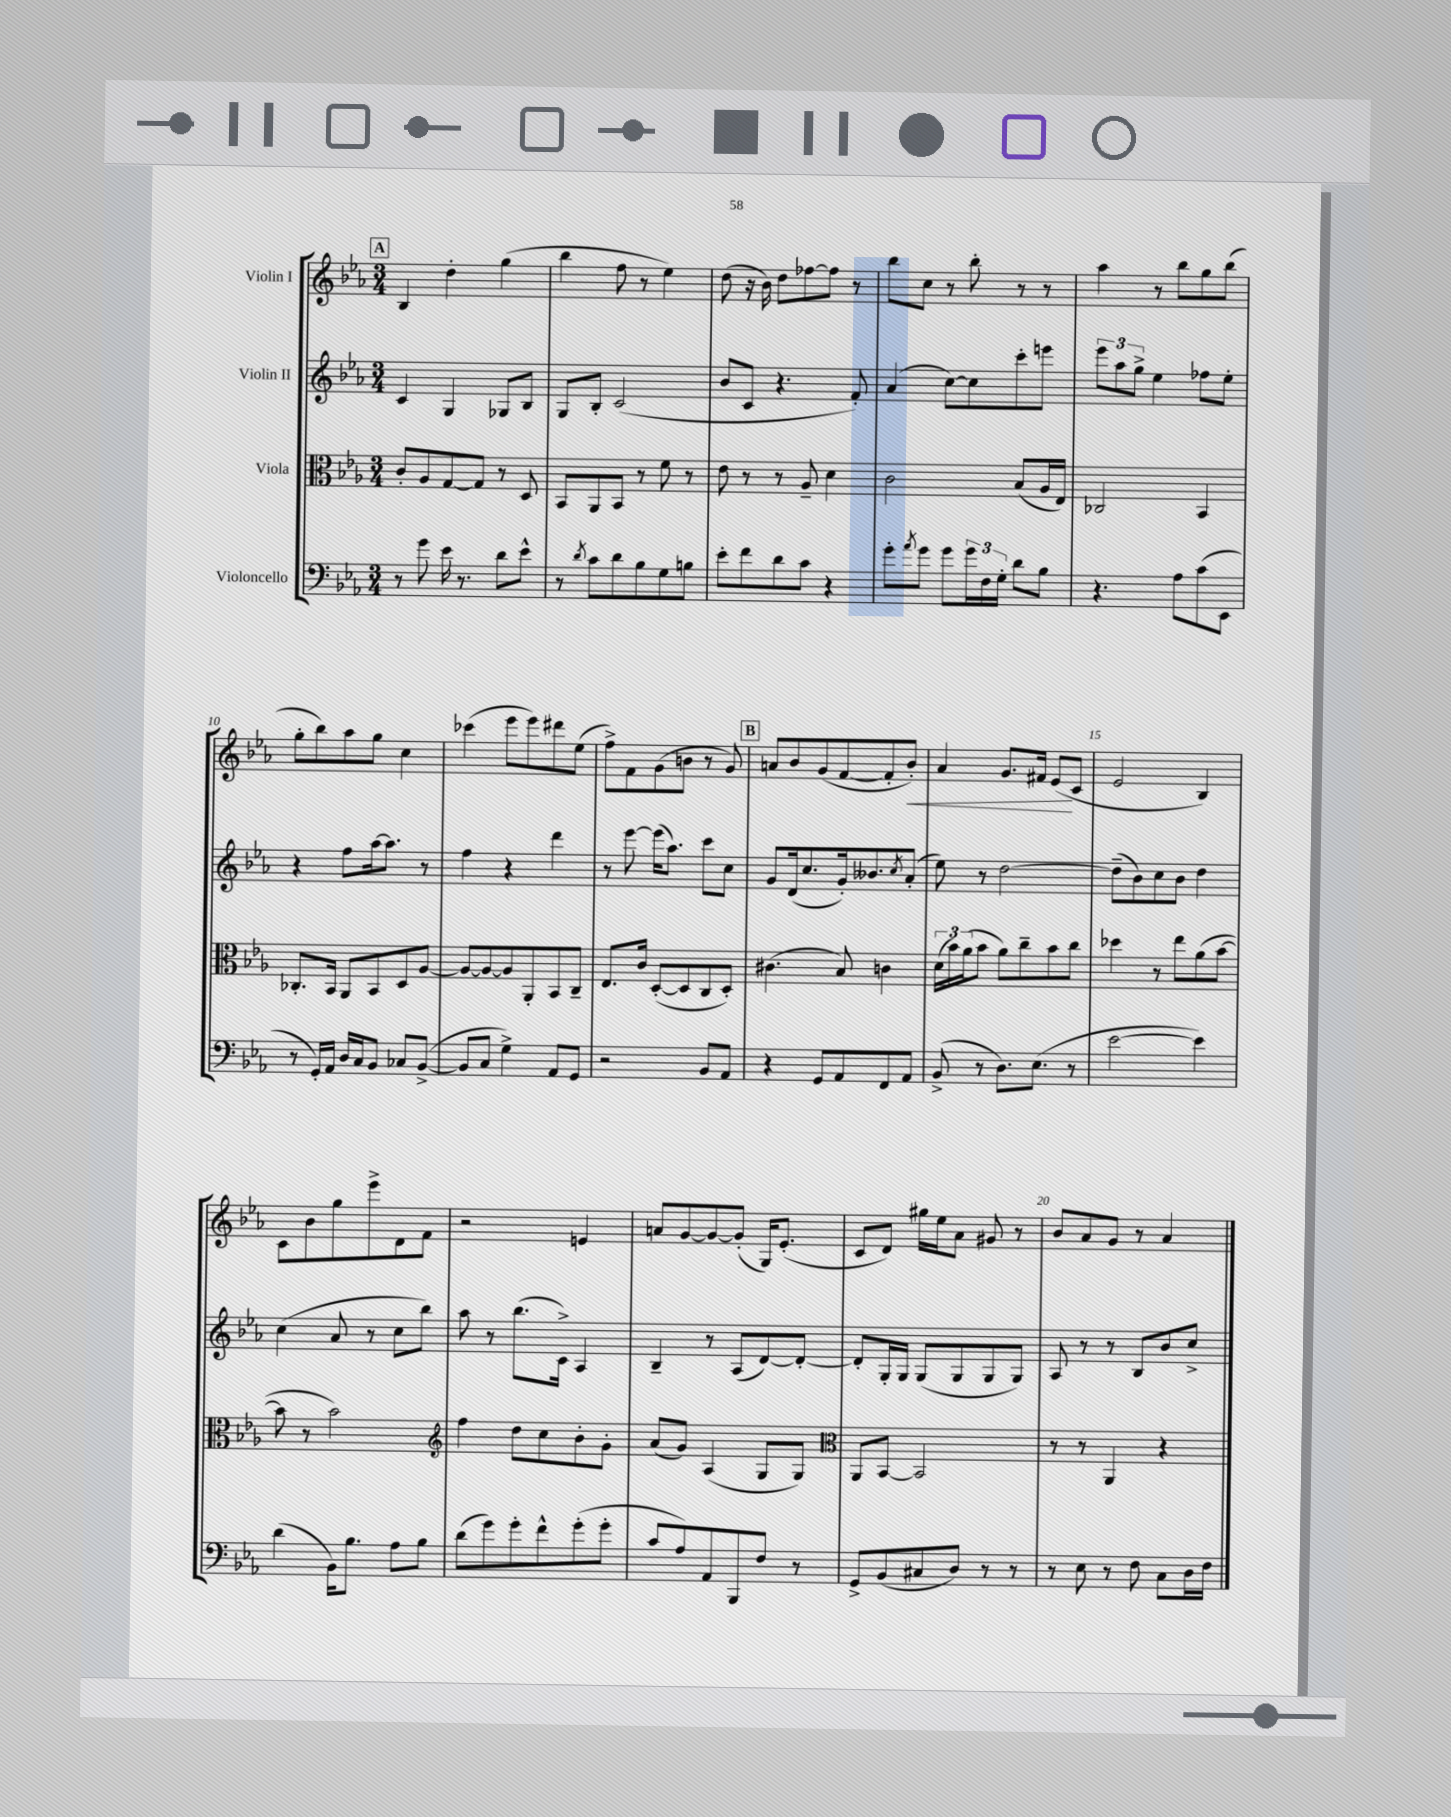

**kern	**kern	**kern	**kern	**dynam
*part4	*part3	*part2	*part1	*part1
*staff4	*staff3	*staff2	*staff1	*staff1
*I"Violoncello	*I"Viola	*I"Violin II	*I"Violin I	*
*clefF4	*clefC3	*clefG2	*clefG2	*
*k[b-e-a-]	*k[b-e-a-]	*k[b-e-a-]	*k[b-e-a-]	*
*M3/4	*M3/4	*M3/4	*M3/4	*
!!LO:REH:place=s1:t=A
=5	=5	=5	=5	=5
8r	8c'/L	4c/	4B-/	.
8g\	8A-/	.	.	.
16e-\	[8G/	4G/	4dd'\	.
8.r	.	.	.	.
.	8G/J]	.	.	.
8d\L	8r	8G-X/L	(4gg\	.
8e-^^\J	8D/	8B-/J	.	.
=6	=6	=6	=6	=6
8r	8BB-/L	8G/L	4bb-\	.
8qd/	.	.	.	.
8c\L	8AA-/	8B-'/J	.	.
8d\	8BB-/J	(2c/	8ff\	.
8B-\	8r	.	8r	.
8G\	8f\	.	4ee-\)	.
8Bn\J	8r	.	.	.
=7	=7	=7	=7	=7
8e-'\L	8e-\	8b-/L	(8dd\	.
8f\	8r	8c/J	16r	.
.	.	.	16b-\)	.
8d\	8r	4.r	8dd\L	.
8c\J	8A-~/	.	[8ff-X\	.
4r	4d\	.	8ff-\J]	.
.	.	8f'/)	8r	.
=8	=8	=8	=8	=8
8g'\L	2c\	(4a-/	8bb-\L	.
8qa-/	.	.	.	.
8g\J	.	.	8cc\J	.
8g\L	.	[8cc\L)	8r	.
24g\L	.	8cc\]	8bb-'\	.
24F\	.	.	.	.
24G'\JJ	.	.	.	.
8d\L	(8B-/L	8ccc'\	8r	.
8B-\J	16A-/L	8eeen\J	8r	.
.	16E-/JJ)	.	.	.
=9	=9	=9	=9	=9
4.r	2C-X/	12eee-\L	4aa-\	.
.	.	12aa-\	.	.
.	.	12gg^\J	.	.
.	.	4ee-\	8r	.
8A-\L	.	.	8bb-\L	.
(8c\	4BB-/	8ff-X\L	8gg\	.
8EE-\J	.	8ee-'\J	(8bb-\J	.
!!LO:LB:g=z
=10	=10	=10	=10	=10
8r	8.C-X'/L	4r	8gg'\L	.
16GG'/LL)	.	.	8bb-\)	.
16AA-/JJ	16BB-/Jk	.	.	.
16D/LL	8AA-/L	8ff\L	8aa-\	.
16C/J	.	.	.	.
8BB-/J	8BB-/	[16aa-\k	8gg\J	.
.	.	8.aa-\J]	.	.
8C-X/L	8D/	.	4cc\	.
([8BB-^/J	[8A-/J	8r	.	.
=11	=11	=11	=11	=11
8BB-/L]	8A-/L_	4ff\	(4ccc-X\	.
8C/J	8A-/_	.	.	.
4G^\)	8A-/]	4r	8eee-\L	.
.	8AA-'/	.	8eee-\)	.
8AA-/L	8BB-/	4ddd\	8ddd#X\	.
8GG/J	8C~/J	.	(8ee-\J	.
=12	=12	=12	=12	=12
2r	8.E-/L	8r	8ff^\L)	.
.	.	[8eee-\	8f\	.
.	16c/Jk	.	.	.
.	([8D'/L	(16eee-\KL]	(8g\	.
.	.	8.aa-\J)	.	.
.	8D/]	.	8bn\J	.
8BB-/L	8C/	8ccc\L	8r	.
8AA-/J	8D'/J)	8cc\J	8g/)	.
!!LO:REH:place=s1:t=B
=13	=13	=13	=13	=13
4r	(4.c#X\	8g/L	8an/L	.
.	.	(16d/k	8b-/	.
.	.	8.cc/	.	.
8GG/L	.	.	(8g/	.
8AA-/	8B-/)	16g'/k)	[8f/	.
.	.	8.b--X/	.	.
8FF/	4cn\	.	8f'/]	.
.	.	8qcc/	.	.
!	!	!	!	!LO:HP:b
8AA-/J	.	(8a-'/J	8b-'/J)	<
=14	=14	=14	=14	=14
(8BB-^/	(24d\LL	8ee-\)	4a-/	.
.	24b-\)	.	.	.
.	(24a-\J	.	.	.
8r	8b-\J	8r	.	.
8.D\L)	8a-\L)	[2dd\	8.g/L	.
.	8cc~\	.	.	.
(8.E-\J	.	.	16f#X/Jk	.
.	8b-\	.	(8e-/L	.
8r	8cc\J	.	8c/J	[
=15	=15	=15	=15	=15
[2e-\	4dd-X\	(8dd~\L]	2e-/	.
.	.	8b-\)	.	.
.	8r	8cc\	.	.
.	8ee-\L	8b-\J	.	.
4e-\])	(8a-\	4dd\	4B-/)	.
.	[8b-\J	.	.	.
!!LO:LB:g=z
=16	=16	=16	=16	=16
(4d\	8b-\]	(4cc\	8c\L	.
.	8r	.	8b-\	.
16BB-\KL)	2b-\)	8a-/	8gg\	.
8.B-\J	.	.	.	.
.	.	8r	8eee-^\	.
8A-\L	.	8cc\L	8d\	.
8B-\J	.	8bb-\J)	8f\J	.
=17	=17	=17	=17	=17
*	*clefG2	*	*	*
(8d\L	4ff\	8aa-\	2r	.
8g\)	.	8r	.	.
8g'\	8dd\L	(8.bb-\L	.	.
8f^^\	8cc\	.	.	.
.	.	16c^\Jk)	.	.
(8g'\	8b-'\	4A-/	4en/	.
8g'\J	8g'\J	.	.	.
=18	=18	=18	=18	=18
8c/L	(8a-/L	4B-~/	8an/L	.
8A-/)	8g/J)	.	[8g/	.
8AA-/	(4A-/	8r	8g/_	.
8BBB-/	.	(8A-/L	(8g'/J]	.
8F/J	8G/L	[8d/)	16G/KL)	.
.	.	.	(8.e-'/J	.
8r	8G/J)	8d'/J_	.	.
=19	=19	=19	=19	=19
*	*clefC3	*	*	*
8GG^/L	8AA-/L	8d'/L]	8c/L	.
(8BB-/	[8BB-/J	16G'/L	8d/J)	.
.	.	16G/JJ	.	.
8C#X/	2BB-/]	(8G/L	16gg#X\LL	.
.	.	.	16ee-\J	.
8D/J)	.	8G/	8a-\J	.
8r	.	8G/	8g#X/	.
8r	.	8G/J)	8r	.
=20	=20	=20	=20	=20
8r	8r	8A-/	8b-/L	.
8E-\	8r	8r	8a-/	.
8r	4AA-/	8r	8g/J	.
8F\	.	8B-/L	8r	.
8C\L	4r	8b-/	4a-/	.
16D\L	.	8cc^/J	.	.
16F\JJ	.	.	.	.
==	==	==	==	==
*-	*-	*-	*-	*-
